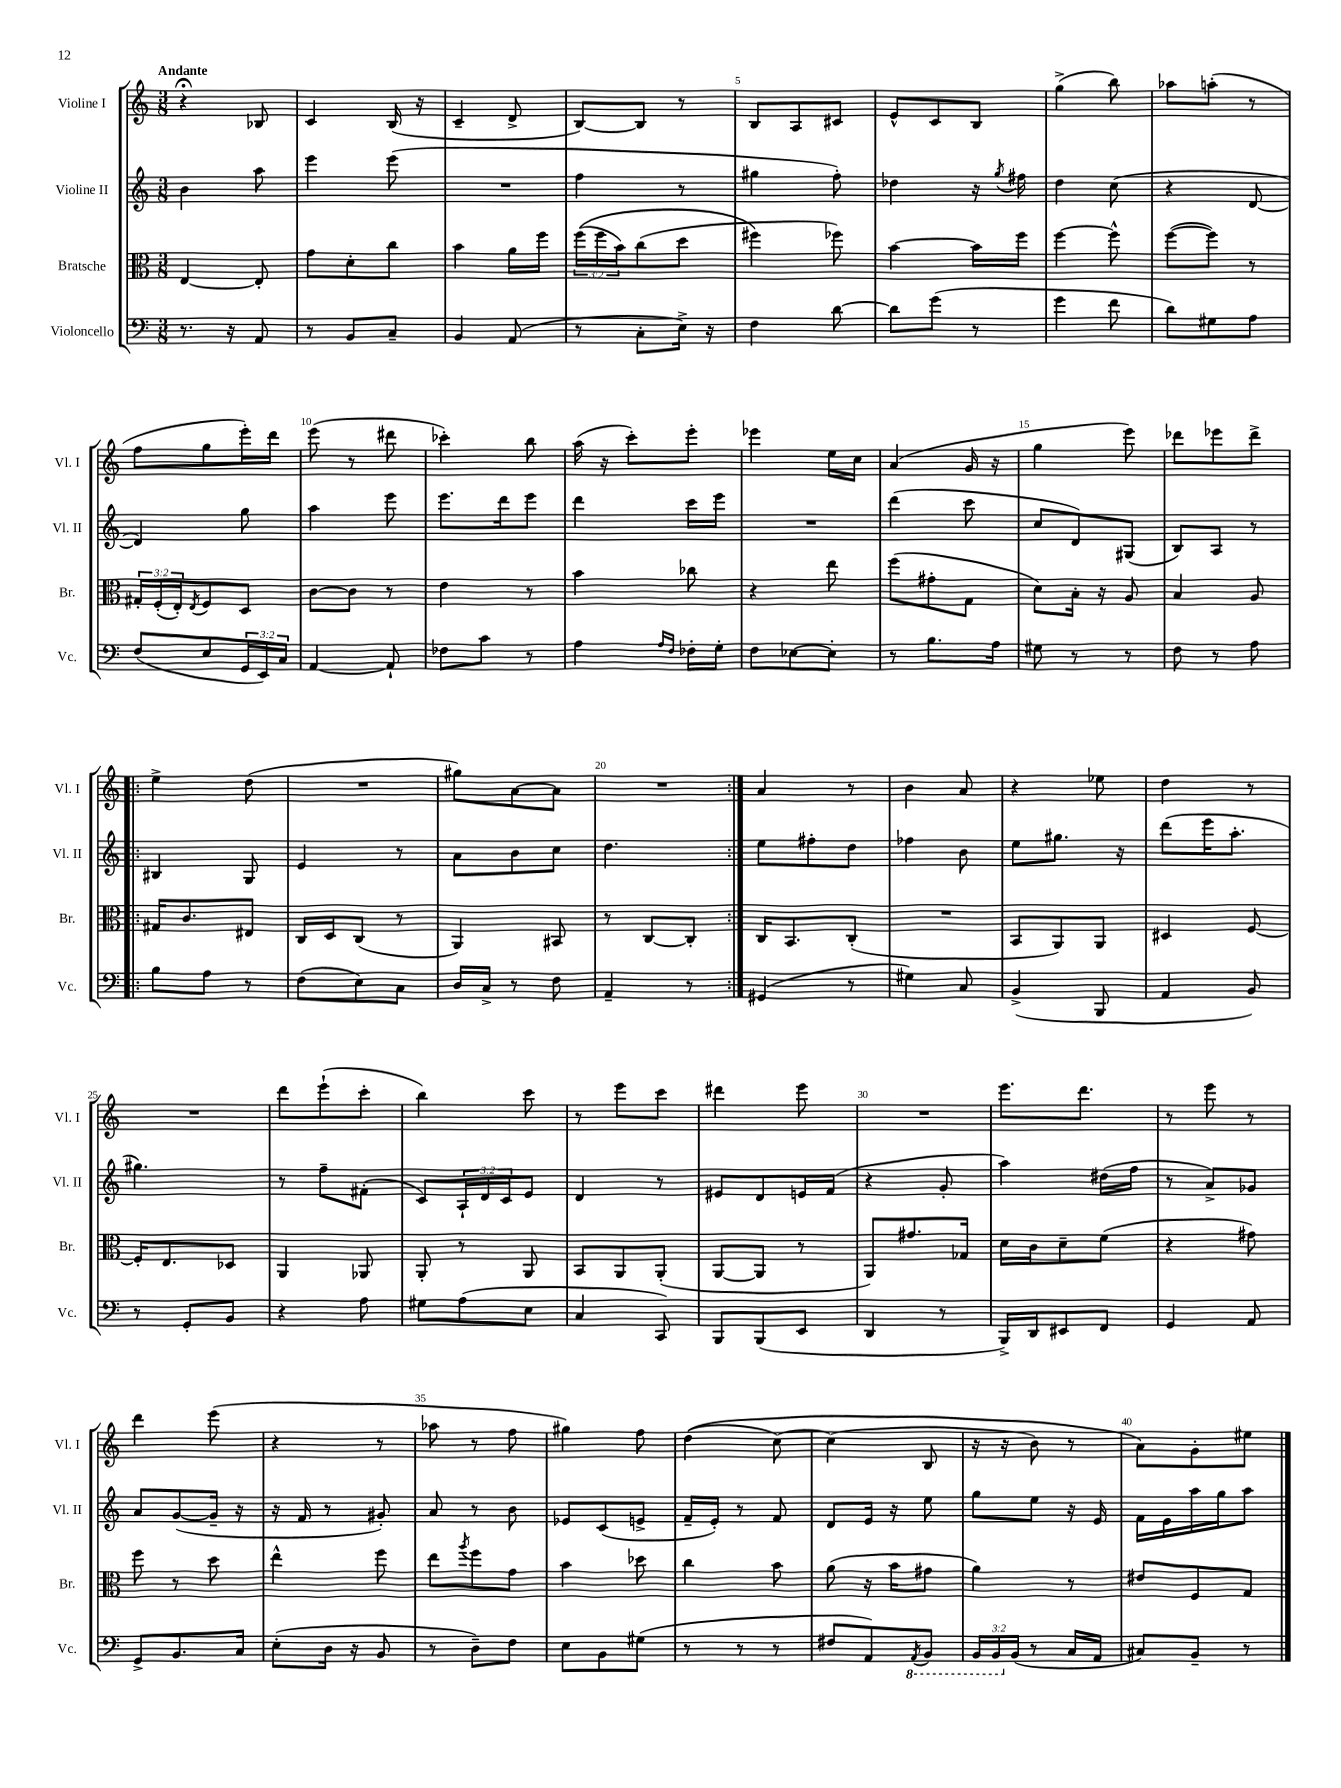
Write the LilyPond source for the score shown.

<<
\new StaffGroup <<
\new Staff = "s0" \with { instrumentName = "Violine I" shortInstrumentName = "Vl. I" } {
    \clef treble \key c \major \numericTimeSignature \time 3/8 \tempo "Andante"
    r4\fermata bes8 |
    c'4 b16( r16 |
    c'4-- d'8-> |
    b8~) b8 r8 |
    b8 a8 cis'8 |
    e'8-^ c'8 b8 |
    g''4->( b''8) |
    aes''8 a''8-.( r8 |
    f''8 g''8 e'''16-.) d'''16 |
    e'''8( r8 dis'''8 |
    ces'''4-.) b''8 |
    a''16( r16 c'''8-.) e'''8-. |
    ees'''4 e''16 c''16 |
    a'4( g'16 r16 |
    g''4 e'''8) |
    des'''8 ees'''8 des'''8-> |
    \repeat volta 2 { e''4-> d''8( |
    R4. |
    gis''8) a'8~ a'8 |
    R4. | }
    a'4 r8 |
    b'4 a'8 |
    r4 ees''8 |
    d''4 r8 |
    R4. |
    d'''8 e'''8-!( c'''8-. |
    b''4) c'''8 |
    r8 e'''8 c'''8 |
    dis'''4 e'''8 |
    R4. |
    e'''8. d'''8. |
    r8 e'''8 r8 |
    d'''4 e'''8( |
    r4 r8 |
    aes''8 r8 f''8 |
    gis''4) f''8 |
    d''4(\( c''8~) |
    c''4( b8 |
    r16 r16 b'8) r8 |
    a'8\) g'8-. eis''8 \bar "|." |
}
\new Staff = "s1" \with { instrumentName = "Violine II" shortInstrumentName = "Vl. II" } {
    \clef treble \key c \major \numericTimeSignature \time 3/8 \override Staff.TupletNumber.text = #tuplet-number::calc-fraction-text
    b'4 a''8 |
    e'''4 e'''8( |
    R4. |
    f''4 r8 |
    gis''4 f''8-.) |
    des''4 r16 \acciaccatura { g''8 } fis''16 |
    d''4 c''8( |
    r4 d'8~ |
    d'4) g''8 |
    a''4 e'''8 |
    e'''8. d'''16 e'''8 |
    d'''4 c'''16 e'''16 |
    R4. |
    d'''4( c'''8 |
    c''8 d'8) gis8( |
    b8) a8 r8 |
    \repeat volta 2 { bis4 g8 |
    e'4 r8 |
    a'8 b'8 c''8 |
    d''4. | }
    e''8 fis''8-. d''8 |
    fes''4 b'8 |
    e''8 gis''8. r16 |
    d'''8( e'''16 a''8.-. |
    gis''4.) |
    r8 f''8-- fis'8-.( |
    c'8) \tuplet 3/2 { a16-! d'16 c'16 } e'8 |
    d'4 r8 |
    eis'8 d'8 e'16 f'16( |
    r4 g'8-. |
    a''4) dis''16( f''16 |
    r8 a'8->) ges'8 |
    a'8 g'8~( g'16-- r16 |
    r16 f'16 r8 gis'8-.) |
    a'8 r8 b'8 |
    ees'8 c'8( e'8-> |
    f'16-- e'16-.) r8 f'8 |
    d'8 e'16 r16 e''8 |
    g''8 e''8 r16 e'16 |
    f'16 e'16 a''16 g''16 a''8 \bar "|." |
}
\new Staff = "s2" \with { instrumentName = "Bratsche" shortInstrumentName = "Br." } {
    \clef alto \key c \major \numericTimeSignature \time 3/8 \override Staff.TupletNumber.text = #tuplet-number::calc-fraction-text
    e4~ e8-. |
    g'8 d'8-. c''8 |
    b'4 a'16 f''16 |
    \tuplet 3/2 { f''16(\( f''16 b'16) } c''8( d''8 |
    fis''4\) fes''8) |
    b'4~ b'16 f''16 |
    f''4~ f''8-^ |
    f''8~( f''8) r8 |
    \tuplet 3/2 { gis16-. f16-.( e16-.) } \acciaccatura { e8 } f8 d8 |
    c'8~ c'8 r8 |
    e'4 r8 |
    b'4 ces''8 |
    r4 e''8 |
    f''8( gis'8-. g8 |
    d'8) b16-. r16 a8 |
    b4 a8 |
    \repeat volta 2 { gis16 c'8. eis8 |
    c16 d16 c8( r8 |
    a,4) bis,8 |
    r8 c8~ c8-. | }
    c16 b,8. c8-.( |
    R4. |
    b,8 a,8) a,8 |
    dis4 f8~ |
    f16-. e8. des8 |
    a,4 aes,8 |
    a,8-. r8 a,8 |
    b,8 a,8 a,8-.( |
    a,8~ a,8 r8 |
    a,8) gis'8. ges16 |
    d'16 c'16 d'8-- f'8( |
    r4 gis'8) |
    f''8 r8 d''8 |
    e''4-^ f''8 |
    e''8 \acciaccatura { a''8 } f''8 g'8 |
    b'4 des''8 |
    c''4 b'8 |
    a'8( r16 b'16 gis'8 |
    a'4) r8 |
    eis'8 f8 g8 \bar "|." |
}
\new Staff = "s3" \with { instrumentName = "Violoncello" shortInstrumentName = "Vc." } {
    \clef bass \key c \major \numericTimeSignature \time 3/8 \override Staff.TupletNumber.text = #tuplet-number::calc-fraction-text
    r8. r16 a,8 |
    r8 b,8 c8-- |
    b,4 a,8( |
    r8 c8-. e16->) r16 |
    f4 d'8~ |
    d'8 g'8( r8 |
    g'4 f'8 |
    d'8) gis8 a8 |
    f8( e8 \tuplet 3/2 { g,16 e,16) c16 } |
    a,4~ a,8-! |
    fes8 c'8 r8 |
    a4 \grace { a16 f16 } fes16-. g16-. |
    f8 ees8~ ees8-. |
    r8 b8. a16 |
    gis8 r8 r8 |
    f8 r8 a8 |
    \repeat volta 2 { b8 a8 r8 |
    f8( e8) c8 |
    d16 c16-> r8 f8 |
    a,4-- r8 | }
    gis,4( r8 |
    gis4) c8 |
    b,4->( b,,8 |
    a,4 b,8) |
    r8 g,8-. b,8 |
    r4 a8 |
    gis8 a8( e8 |
    c4 c,8) |
    b,,8 b,,8( e,8 |
    d,4 r8 |
    b,,16->) d,16 eis,8 f,8 |
    g,4 a,8 |
    g,8-> b,8. c16 |
    e8-.( d16 r16 b,8 |
    r8 d8--) f8 |
    e8 b,8 gis8( |
    r8 r8 r8 |
    fis8 a,8) \ottava #-1 \acciaccatura { a,,8 } b,,8 |
    \tuplet 3/2 { b,,16 b,,16 \ottava #0 b,16( } r8 c16 a,16 |
    cis8) b,8-- r8 \bar "|." |
}
>>
>>
\layout { \context { \Score \override BarNumber.break-visibility = ##(#f #t #t) barNumberVisibility = #(every-nth-bar-number-visible 5) } }
